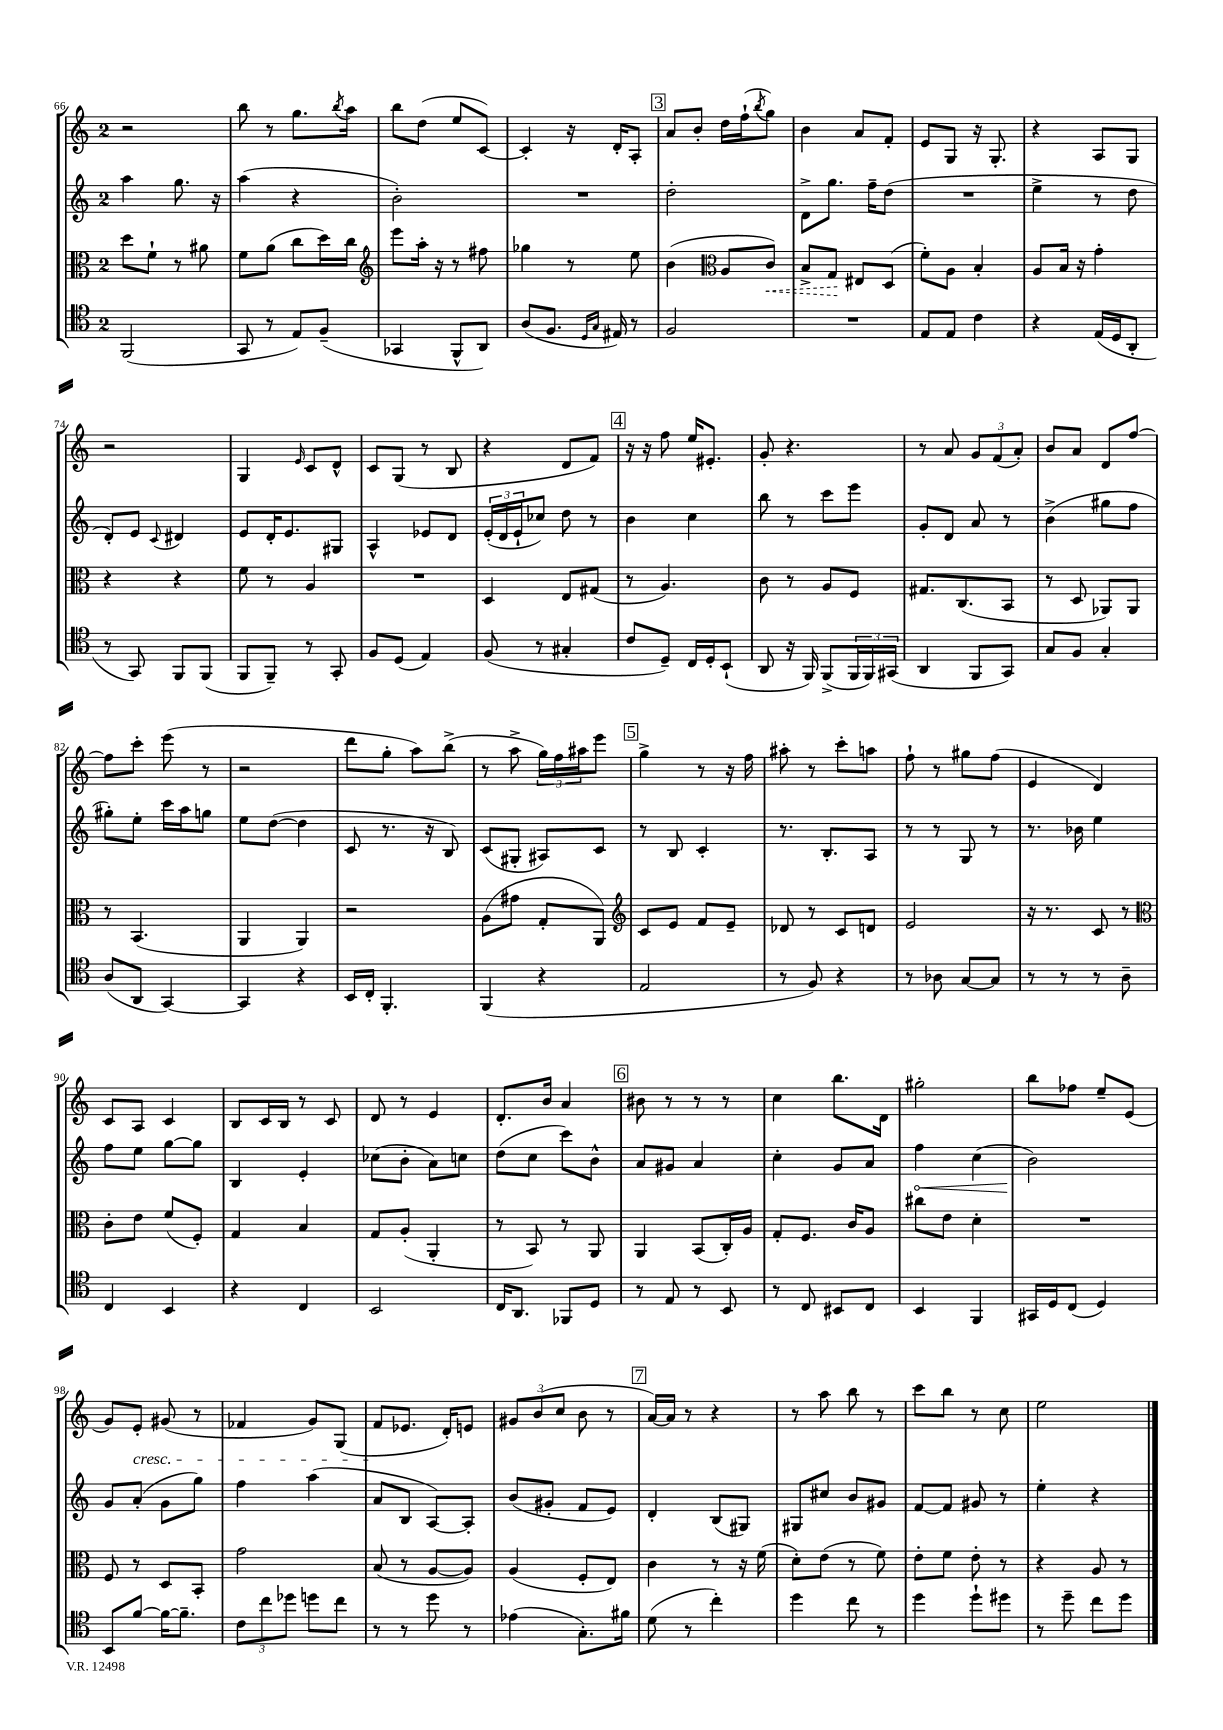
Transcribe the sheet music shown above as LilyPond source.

<<
\new StaffGroup <<
\new Staff = "s0" {
    \clef treble \key c \major \once \override Staff.TimeSignature.style = #'single-digit \time 2/4
    r2 |
    b''8 r8 g''8. \acciaccatura { b''8 } a''16 |
    b''8 d''8( e''8 c'8~) |
    c'4-. r16 d'16-. a8-. |
    \mark \markup { \box "3" } a'8 b'8-. d''16 f''16-!( \acciaccatura { b''8 } g''8) |
    b'4 a'8 f'8-. |
    e'8 g8 r16 g8.-. |
    r4 a8 g8 |
    r2 |
    g4 \grace { e'16 } c'8 d'8-^ |
    c'8 g8( r8 b8 |
    r4 d'8 f'8) |
    \mark \markup { \box "4" } r16 r16 f''8 e''16 eis'8.-. |
    g'8-. r4. |
    r8 a'8 \tuplet 3/2 { g'8 f'8( a'8-.) } |
    b'8 a'8 d'8 f''8~ |
    f''8 c'''8-. e'''8( r8 |
    r2 |
    d'''8 g''8-. a''8) b''8->( |
    r8 a''8-> \tuplet 3/2 { g''16) f''16 ais''16 } e'''8 |
    \mark \markup { \box "5" } g''4-> r8 r16 f''16 |
    ais''8-. r8 c'''8-. a''8 |
    f''8-! r8 gis''8 f''8( |
    e'4 d'4) |
    c'8 a8 c'4 |
    b8 c'16 b16 r8 c'8 |
    d'8 r8 e'4 |
    d'8.-. b'16 a'4 |
    \mark \markup { \box "6" } bis'8 r8 r8 r8 |
    c''4 b''8. d'16 |
    gis''2-. |
    b''8 fes''8 e''8-- e'8( |
    g'8) e'8-.\cresc gis'8( r8 |
    fes'4 g'8) g8( |
    f'8\! ees'8. d'16-.) e'8 |
    \tuplet 3/2 { gis'8 b'8( c''8 } b'8 r8 |
    \mark \markup { \box "7" } a'16~) a'16 r8 r4 |
    r8 a''8 b''8 r8 |
    c'''8 b''8 r8 c''8 |
    e''2 \bar "|." |
}
\new Staff = "s1" {
    \clef treble \key c \major \once \override Staff.TimeSignature.style = #'single-digit \time 2/4
    a''4 g''8. r16 |
    a''4( r4 |
    b'2-.) |
    R2 |
    \mark \markup { \box "3" } d''2-. |
    d'8-> g''8. f''16-- d''8( |
    R2 |
    e''4-> r8 d''8 |
    d'8-.) e'8 \appoggiatura { c'8 } dis'4 |
    e'8 d'16-. e'8. gis8 |
    a4-^ ees'8 d'8 |
    \tuplet 3/2 { e'16-.( d'16 e'16-! } ces''8) d''8 r8 |
    \mark \markup { \box "4" } b'4 c''4 |
    b''8 r8 c'''8 e'''8 |
    g'8-. d'8 a'8 r8 |
    b'4->( gis''8 f''8 |
    gis''8-.) e''8-. c'''16 a''16 g''8 |
    e''8 d''8~( d''4 |
    c'8 r8. r16 b8) |
    c'8( gis8-. ais8) c'8 |
    \mark \markup { \box "5" } r8 b8 c'4-. |
    r8. b8.-. a8 |
    r8 r8 g8 r8 |
    r8. bes'16 e''4 |
    f''8 e''8 g''8~ g''8 |
    b4 e'4-. |
    ces''8( b'8-. a'8) c''8 |
    d''8( c''8 c'''8) b'8-^ |
    \mark \markup { \box "6" } a'8 gis'8 a'4 |
    c''4-. g'8 a'8 |
    \once \override Hairpin.circled-tip = ##t f''4\< c''4( |
    b'2\!) |
    g'8 a'8-.( g'8 g''8) |
    f''4 a''4( |
    a'8 b8 a8~) a8-. |
    b'8( gis'8-. f'8 e'8) |
    \mark \markup { \box "7" } d'4-. b8( gis8) |
    gis8 cis''8 b'8 gis'8 |
    f'8~ f'8 gis'8 r8 |
    e''4-. r4 \bar "|." |
}
\new Staff = "s2" {
    \clef alto \key c \major \once \override Staff.TimeSignature.style = #'single-digit \time 2/4
    d''8 f'8-! r8 ais'8 |
    f'8 a'8( c''8 d''16) c''16 |
    \clef treble e'''8 a''16-. r16 r8 fis''8 |
    ges''4 r8 e''8 |
    \mark \markup { \box "3" } b'4( \clef alto a8 \once \override Hairpin.style = #'dashed-line c'8\<) |
    b8-> g8\! eis8 d8( |
    f'8-.) a8 b4-. |
    a8 b16 r16 g'4-. |
    r4 r4 |
    f'8 r8 a4 |
    R2 |
    d4 e8 gis8( |
    \mark \markup { \box "4" } r8 a4.) |
    c'8 r8 a8 f8 |
    gis8. c8.( b,8 |
    r8 d8 aes,8) aes,8 |
    r8 b,4.( |
    a,4 a,4) |
    r2 |
    a8( gis'8 g8-. a,8) |
    \mark \markup { \box "5" } \clef treble c'8 e'8 f'8 e'8-- |
    des'8 r8 c'8 d'8 |
    e'2 |
    r16 r8. c'8 r8 |
    \clef alto c'8-. e'8 f'8( f8-.) |
    g4 b4 |
    g8 a8-.( a,4-. |
    r8 b,8) r8 a,8 |
    \mark \markup { \box "6" } a,4 b,8( c16-.) a16 |
    g8-. f8. c'16 a8 |
    cis''8 e'8 d'4-. |
    R2 |
    f8 r8 d8 b,8-. |
    g'2 |
    b8( r8 a8~ a8) |
    a4( f8-. e8) |
    \mark \markup { \box "7" } c'4 r8 r16 f'16( |
    d'8-.) e'8( r8 f'8) |
    e'8-. f'8 e'8-. r8 |
    r4 a8 r8 \bar "|." |
}
\new Staff = "s3" {
    \clef tenor \key c \major \once \override Staff.TimeSignature.style = #'single-digit \time 2/4
    f,2( |
    g,8 r8 e8) f8--( |
    ges,4 f,8-^ a,8) |
    a8( f8. \grace { d16 g16 } eis16) r8 |
    \mark \markup { \box "3" } f2 |
    R2 |
    e8 e8 c'4 |
    r4 e16( d16 a,8-. |
    r8 g,8) f,8 f,8( |
    f,8 f,8--) r8 g,8-. |
    f8 d8( e4) |
    f8( r8 gis4-. |
    \mark \markup { \box "4" } c'8 d8--) c16 d16-. b,8-!( |
    a,8 r16 f,16) f,8->( \tuplet 3/2 { f,16 f,16) gis,16( } |
    a,4 f,8 g,8) |
    g8 f8 g4-. |
    a8( a,8 g,4~) |
    g,4 r4 |
    b,16 c16-. f,4.-. |
    f,4( r4 |
    \mark \markup { \box "5" } e2 |
    r8 f8) r4 |
    r8 aes8 g8~ g8 |
    r8 r8 r8 a8-- |
    c4 b,4 |
    r4 c4 |
    b,2 |
    c16 a,8. fes,8 d8 |
    \mark \markup { \box "6" } r8 e8 r8 b,8 |
    r8 c8 bis,8 c8 |
    b,4 f,4 |
    gis,16 d16 c8( d4) |
    b,8 f'8~ f'16~ f'8.-- |
    \tuplet 3/2 { c'8 c''8 des''8 } d''8 c''8 |
    r8 r8 d''8 r8 |
    ees'4( g8.-.) fis'16 |
    \mark \markup { \box "7" } d'8( r8 c''4-.) |
    d''4 c''8 r8 |
    d''4 d''8-! dis''8 |
    r8 d''8-- c''8 d''8 \bar "|." |
}
>>
>>
\layout { \context { \Score currentBarNumber = #66 } }
